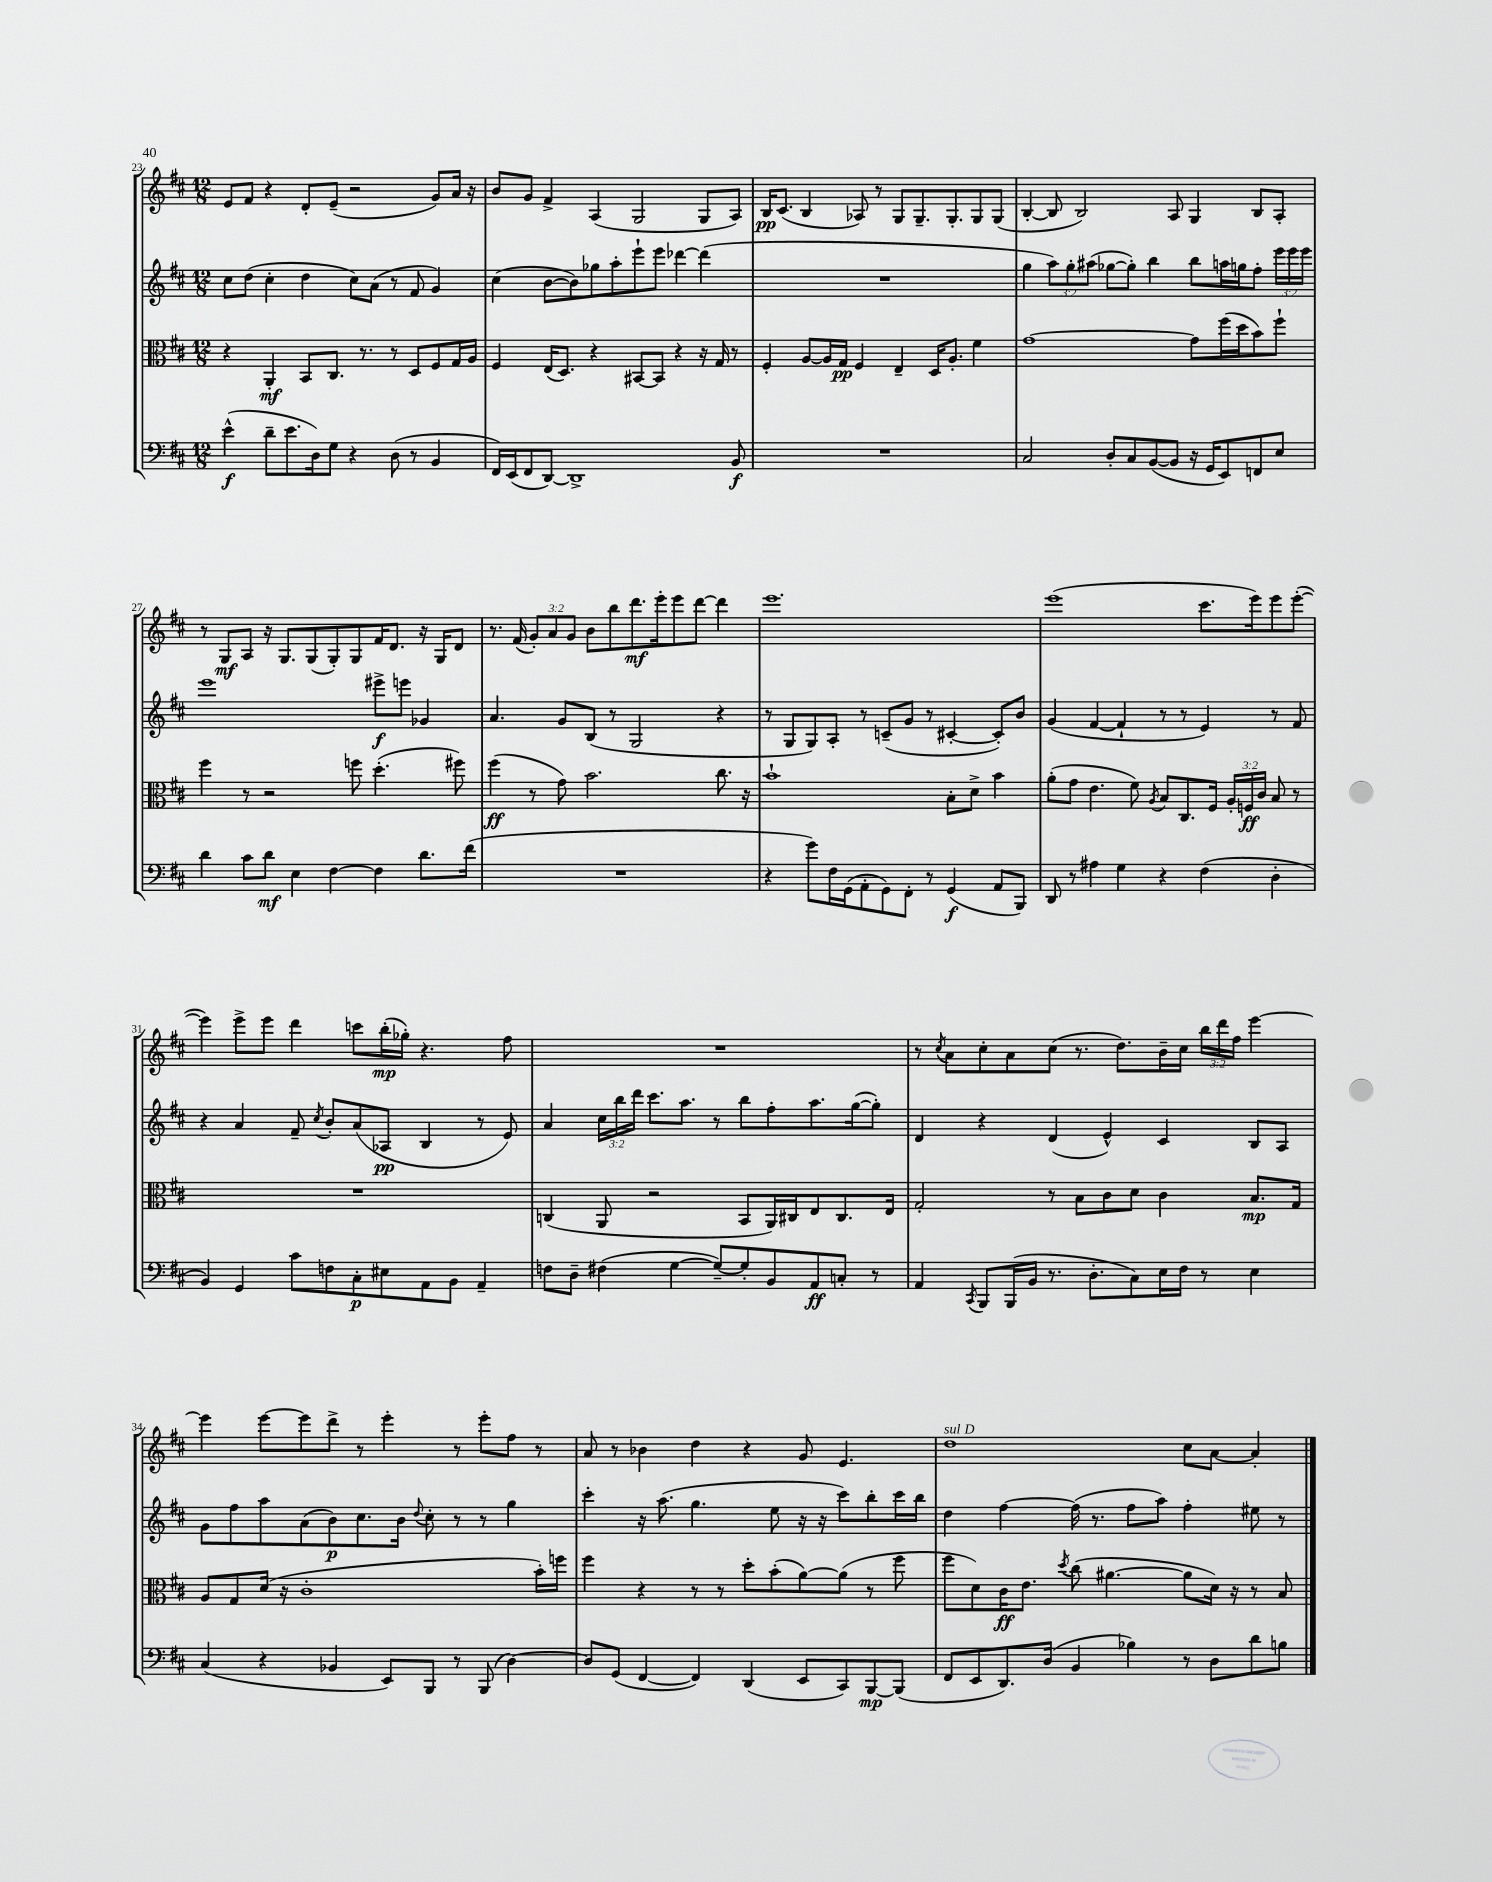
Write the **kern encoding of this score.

**kern	**kern	**kern	**kern
*staff4	*staff3	*staff2	*staff1
*clefF4	*clefC3	*clefG2	*clefG2
*k[f#c#]	*k[f#c#]	*k[f#c#]	*k[f#c#]
*M12/8	*M12/8	*M12/8	*M12/8
(4e^^	4r	8cc#	8e
.	.	(8dd	8f#
8d~	4AA'	4cc#'	4r
8.e	.	.	.
.	8BB	4dd	8d'
16D)	.	.	.
8G	8.C#	.	(8e~
4r	.	8cc#)	2r
.	8.r	.	.
.	.	(8a	.
(8D	8r	8r	.
8r	8D	8f#	.
4BB	8F#	4g)	8g)
.	16G	.	16a
.	16A	.	16r
=	=	=	=
16FF#)	4F#	(4cc#	8b
(16EE	.	.	.
8FF#	.	.	8g
[8DD)	(16E	[8b	4f#^
.	8.D)	.	.
1DD^]	.	8b])	.
.	4r	8gg-	(4A
.	.	8aa'	.
.	[8BB#	8eee`	2G
.	8BB#]	8eee	.
.	4r	[4ddd-	.
.	16r	(4ddd-]	8G
.	16G	.	.
8BB	8r	.	8A)
=	=	=	=
1.r	4F#'	1.r	16B
.	.	.	(8.c#
.	[8A	.	4B
.	16A]	.	.
.	16G	.	.
.	4F#	.	8A-)
.	.	.	8r
.	4E~	.	8G
.	.	.	8.G~
.	16D	.	.
.	8.A'	.	8.G'
.	4f#	.	8G
.	.	.	(8G
=	=	=	=
2C#	[1g	4gg	[4B'
.	.	12aa)	8B]
.	.	12gg'	.
.	.	.	2B)
.	.	(12aa#	.
8D'	.	[8gg-	.
8C#	.	8gg-'])	.
([8BB	.	4bb	.
8BB]	.	.	8A
16r	8g]	8bb	4G
16GG	.	.	.
8EE)	(16ff#	16aa	.
.	16dd	16gg	.
8FF	8b)	8ff#'	8B
8E	8ff#`	24eee	8A'
.	.	24eee	.
.	.	24eee	.
=	=	=	=
4d	4ff#	1eee	8r
.	.	.	8G
8c#	8r	.	8A
8d	2r	.	16r
.	.	.	8.G
4E	.	.	.
.	.	.	(8G
[4F#	.	.	8G')
.	8ff	.	8G
4F#]	(4.dd'	8eee#^	16f#
.	.	.	8.d
.	.	8eee	.
8.d	.	4g-	16r
.	.	.	16G
.	8ff#)	.	8d
(16f#	.	.	.
=	=	=	=
1.r	(4ff#	4.a	8.r
.	.	.	(16f#
.	8r	.	12g')
.	.	.	12a
.	8g)	8g	.
.	.	.	12g
.	2.b	(8B	8b
.	.	8r	8bb
.	.	2G	8.ddd
.	.	.	16eee'
.	.	.	8eee
.	.	.	[8ddd
.	8.cc#	4r	4ddd]
.	16r	.	.
=	=	=	=
4r	1b`	8r	1.eee
.	.	8G	.
8g)	.	8G)	.
16F#	.	8A'	.
(16GG	.	.	.
8AA'	.	8r	.
8GG)	.	(8c~	.
8FF#'	.	8g	.
8r	.	8r	.
(4GG	8B'	[4c#'	.
.	8d^	.	.
8AA	4b	8c#'])	.
8BBB)	.	8b	.
=	=	=	=
8DD	(8a'	(4g	(1eee
8r	8g	.	.
4A#	4.e	[4f#	.
4G	.	4f#`]	.
.	8f#)	.	.
.	8qA	.	.
4r	8B	8r	.
.	8.C#	8r	.
(4F#	.	4e)	8.ccc#
.	16F#	.	.
.	24A'	.	.
.	24F	.	.
.	.	.	16eee)
.	24c#	.	.
4D'	8B	8r	8eee
.	8r	8f#	([8eee'
=	=	=	=
4BB)	1.r	4r	4eee])
4GG	.	4a	8eee^
.	.	.	8eee
8c#	.	8f#~	4ddd
.	.	8qcc#	.
8F	.	8b'	.
8C#'	.	(8a	8ccc
8E#	.	8A-	(16bb'
.	.	.	16gg-')
8AA	.	4B	4.r
8BB	.	.	.
4AA~	.	8r	.
.	.	8e)	8ff#
=	=	=	=
8F	(4C	4a	1.r
8D~	.	.	.
(4F#	8AA	24cc#	.
.	.	24bb	.
.	.	24ddd	.
.	2r	8.ccc#	.
[4G	.	.	.
.	.	8.aa	.
8G~_)	.	8r	.
8G']	8BB	8bb	.
8BB	16AA)	8ff#'	.
.	16C#	.	.
8AA	8E	8.aa	.
8C'	8.C#	.	.
.	.	([16gg	.
8r	.	8gg'])	.
.	16E	.	.
=	=	=	=
4AA	2G'	4d	8r
.	.	.	8qcc#
.	.	.	8a
8qCC#	.	.	.
8BBB	.	4r	8cc#'
(16BBB	.	.	8a
16BB	.	.	.
8.r	8r	(4d	(8cc#
.	8B	.	8.r
8.D'	.	.	.
.	8c#	4e^^)	.
.	.	.	8.dd)
8C#)	8d	.	.
16E	4c#	4c#	16b~
16F#	.	.	16cc#
8r	.	.	24bb
.	.	.	24ddd
.	.	.	24ff#
4E	8.B	8B	[4eee
.	.	8A	.
.	16G	.	.
=	=	=	=
(4C#	8A	8g	4eee]
.	8G	8ff#	.
4r	(16d	8aa	[8eee
.	16r	.	.
.	1c#'	(8a	8eee]
4BB-	.	8b)	8ddd^
.	.	8.cc#	8r
8EE)	.	.	4eee'
.	.	16b	.
.	.	8qqdd	.
8BBB	.	8cc#'	.
8r	.	8r	8r
(8BBB	.	8r	8eee'
[4D)	.	4gg	8ff#
.	16b')	.	8r
.	16ff	.	.
=	=	=	=
8D]	4ff#	4ccc#'	8a
(8GG	.	.	8r
[4FF#	4r	16r	4b-
.	.	(8.aa	.
4FF#])	8r	4.gg	4dd
.	8r	.	.
(4DD	8dd'	.	4r
.	(8b'	8ee	.
8EE	[8a)	16r	8g
.	.	16r	.
8CC#)	(8a]	8ccc#)	4.e
[8BBB	8r	8bb'	.
(8BBB]	8ff#	16ccc#	.
.	.	16bb	.
=	=	=	=
8FF#	8ff#	4dd	1dd
8EE	8d)	.	.
8.DD)	16c#	[4ff#	.
.	8.e	.	.
(16D	.	.	.
.	8qdd	.	.
4BB	(8cc#	(16ff#]	.
.	.	8.r	.
.	[4.a#	.	.
4B-)	.	8ff#	.
.	.	8aa)	.
8r	8a#]	4ff#'	8cc#
8D	16d)	.	[8a
.	16r	.	.
8d	8r	8ee#	4a']
8B	8B	8r	.
==	==	==	==
*-	*-	*-	*-
